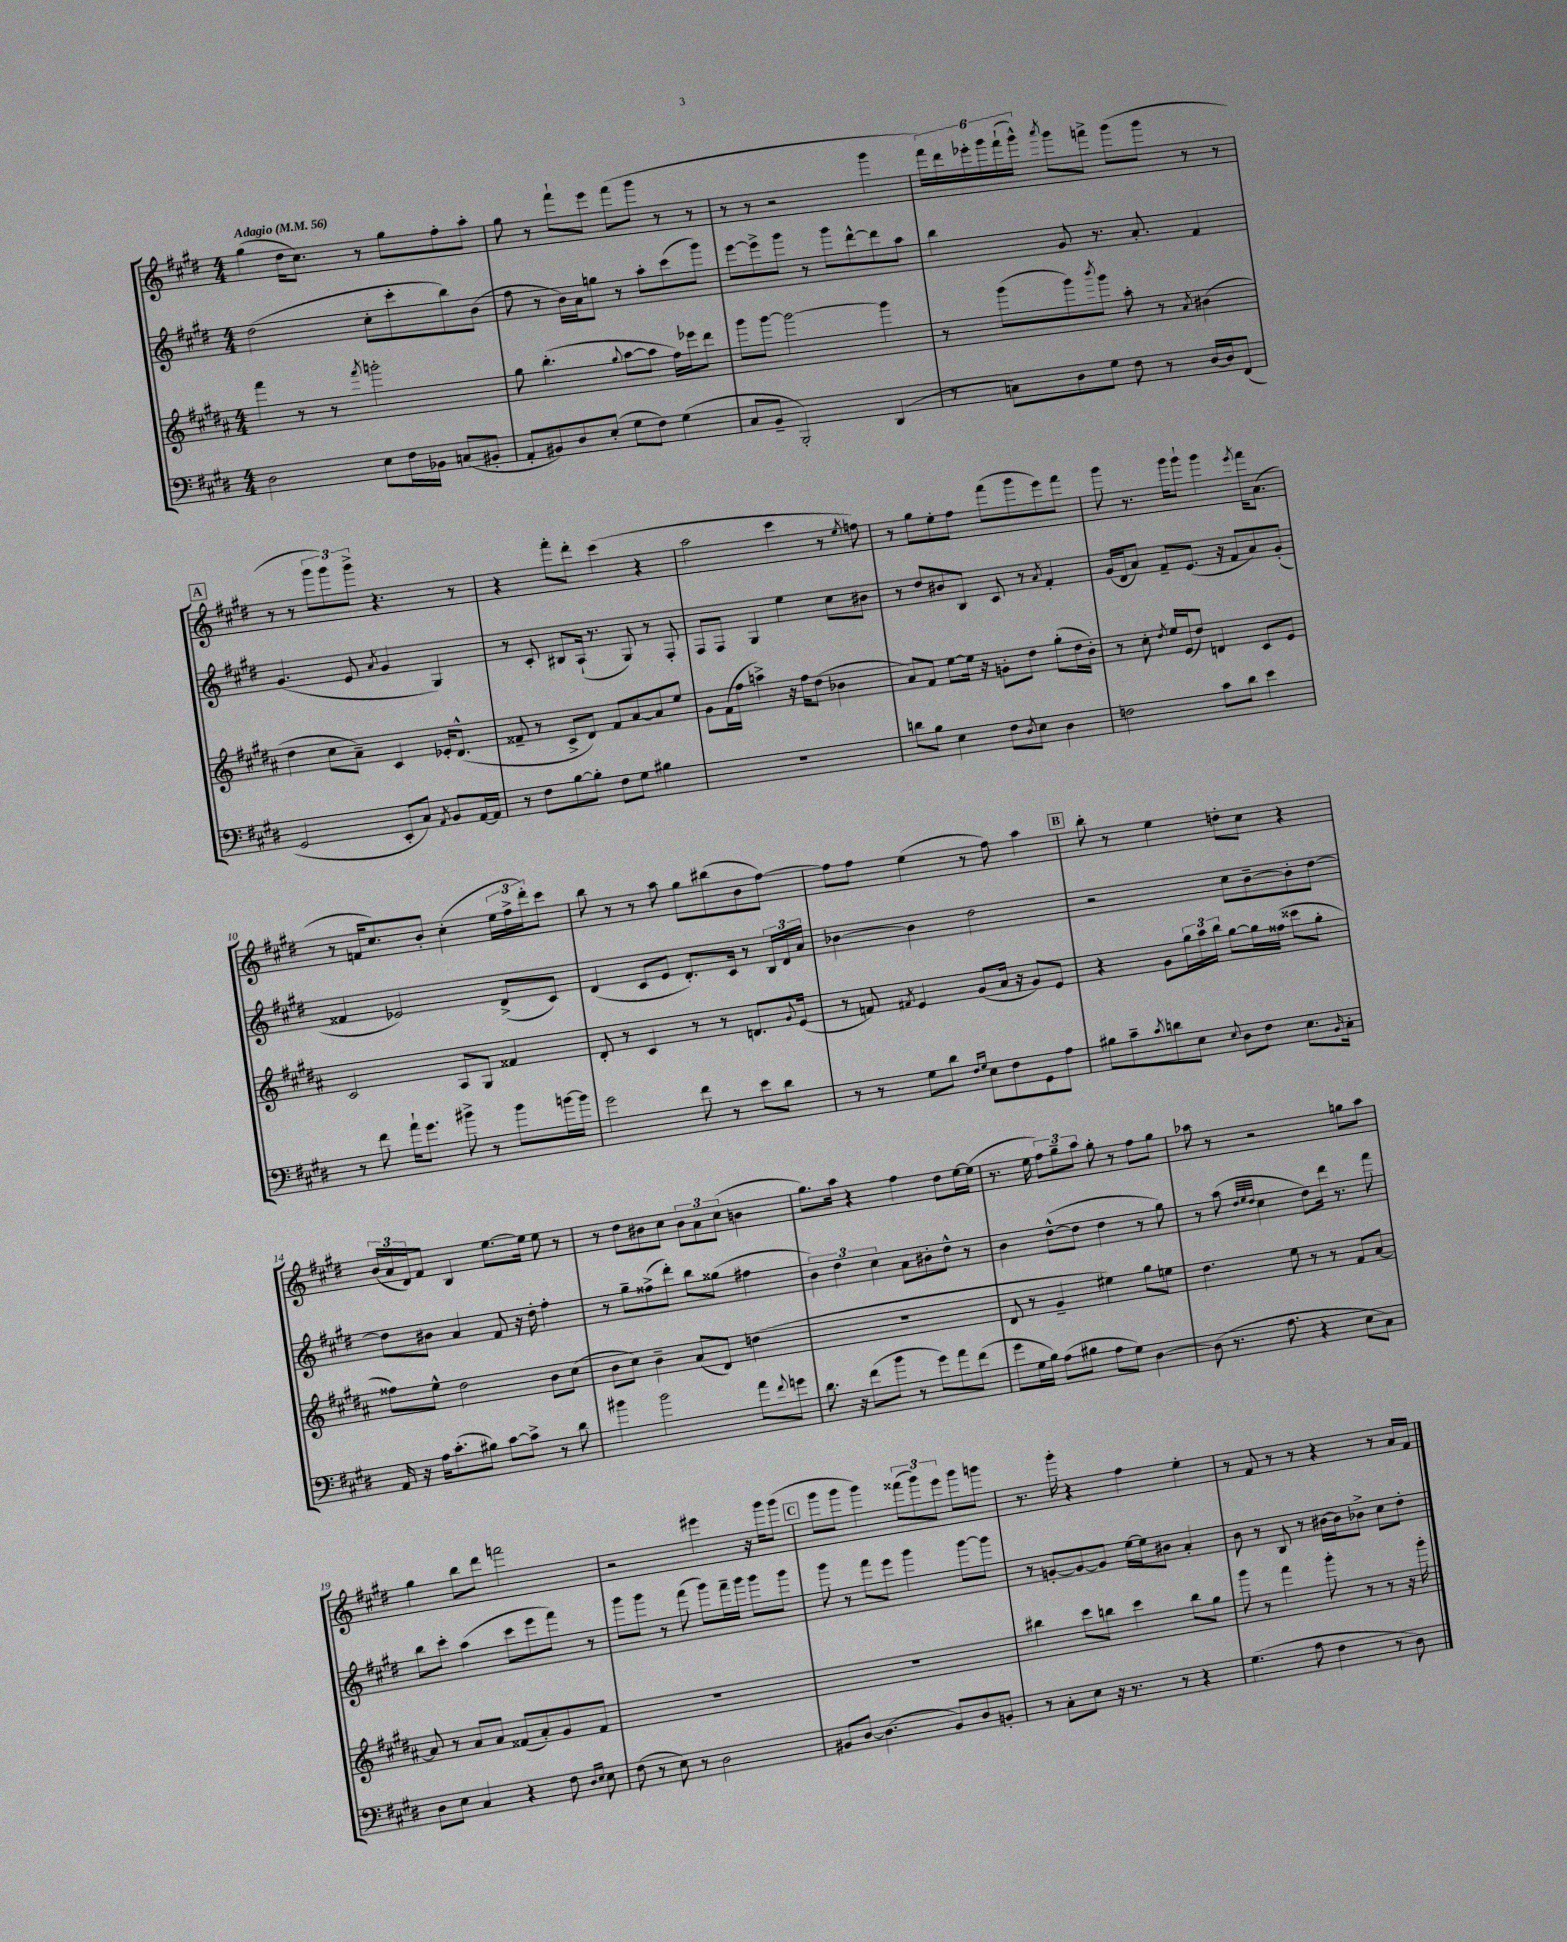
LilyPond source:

<<
\new StaffGroup <<
\new Staff = "s0" {
    \clef treble \key e \major \numericTimeSignature \time 4/4 \tempo "Adagio" 4 = 56
    gis''4( dis''16 cis''8.) r8 gis''8 fis''8-. a''8-. |
    gis''8 r8 fis'''8-! e'''8 fis'''8( gis'''8 r8 r8 |
    r8 r8 r2 gis'''4 |
    \tuplet 6/4 { fis'''16) dis'''16 ees'''16-. gis'''16 fis'''16-!( gis'''16-^) } \acciaccatura { a'''8 } gis'''8 f'''8-> gis'''8( gis'''8 r8 r8 |
    \mark \markup { \box "A" } r8 r8 \tuplet 3/2 { gis'''8 gis'''8) gis'''8-> } r4. r8 |
    r4 fis'''8-. dis'''8-. cis'''4( r4 |
    a''2 cis'''4 r8 \acciaccatura { e''8 } f''8) |
    r8 gis''8 e''8-. fis''8 fis'''8( gis'''8 e'''8) fis'''8 |
    gis'''8 r8. gis'''16 gis'''8-! gis'''4 \acciaccatura { e'''8 } fis'''16 a'8.( |
    r8 f'16 cis''8.) b'8-. cis''4-.( \tuplet 3/2 { e''16 fis''16-> dis'''16-.) } cis'''8 |
    b''8 r8 r8 a''8 gis''8 bis''8( b'8 fis''8~) |
    fis''8 fis''8 e''4( r8 fis''8) a''4 |
    \mark \markup { \box "B" } b''8-. r8 e''4 d''8-. cis''8 r4 |
    \tuplet 3/2 { b'16( a'16 dis'16) } fis'8 b4 e''8.~ e''16 e''8 r8 |
    r8 dis''8 bis'8 cis''8 \tuplet 3/2 { bis'8 a'8 cis''8( } b'4 |
    gis''8.) a''16 r4 fis''4 dis''8 e''16~ e''16( |
    r8. e''16 \tuplet 3/2 { fis''8) gis''8-- a''8 } gis''8-. r8 fis''8 gis''8 |
    aes''8 r8 r2 g''8 aes''8 |
    gis''4 b''8 dis'''8 f'''2 |
    r2 eis'''4 r16 gis'''16 gis'''8( |
    \mark \markup { \box "C" } gis'''8 gis'''8 gis'''4) \tuplet 3/2 { fisis'''8( gis'''8) e'''8 } gis'''8 g'''8 |
    r8. gis'''16-. r4 fis''4 e''4-. |
    r8 fis'8 r8 r8 r4 r8 a'16 fis'16 \bar "|." |
}
\new Staff = "s1" {
    \clef treble \key e \major \numericTimeSignature \time 4/4
    dis''2( cis''8-. cis'''8-. b''8) b'8( |
    fis''8 r8 b'16) a'16 g''8 r8 a''8-. cis'''8( gis'''8) |
    e'''8~ e'''8-> gis'''8 r8 gis'''8 dis'''8~-^ dis'''8 a''8 |
    b''4 gis'8 r8. a'8.-. fis'4 |
    \mark \markup { \box "A" } gis'4.( e'8 \acciaccatura { a'8 } gis'4 gis4) |
    r8 cis'8-. bis8 a16-!( r8. gis8) r8 fis8-. |
    fis8 fis8 gis4 e''4 cis''8 bis'8 |
    r8 dis''8 bis'8 b8 cis'8 r8 \acciaccatura { a'8 } fis'4-. |
    gis'16( dis'16 a'8) fis'8-- e'8.( r16 fis'8 a'8) gis'8-.( |
    fisis'4 ees'2) dis'8->( cis'8) |
    dis'4( cis'8 e'8 dis'8.-.) cis'16 r8 \tuplet 3/2 { b16 dis'16 a'16 } |
    bes'4~ bes'4 dis''2 |
    \mark \markup { \box "B" } r2 cis''8 b'8~-- b'8-. dis''8~ |
    dis''8 bis'8 a'4 fis'8 r16 dis''16-. fis''4-. |
    r8 gis''8-- fisis''8->( dis'''8-.) b''8 gisis''8( fis''4 |
    \tuplet 3/2 { b'4) dis''4 cis''4 } a'8 bis'8-. dis''8-^ r8 |
    b'4 dis''8~-^( dis''8 dis''4 r8 gis''8) |
    r8 a''8( \grace { dis''32 e''32 dis''32 } cis''4 dis''8) dis'''16 r8. fis'''8 |
    b''8 cis'''8-. a''4( cis'''8 e'''8 fis'''8) r8 |
    gis'''8 gis'''8 r8 fis'''8( gis'''8) fis'''16-- gis'''16 gis'''8 gis'''8 |
    \mark \markup { \box "C" } gis'''8 r8 fis'''8 e'''8 gis'''4 gis'''8~ gis'''8 |
    r8 g'8~-. g'8~ g'8 e''16~ e''16 bis'8 a'4-. |
    b'8 r8 b8 r8 bis'16~ bis'16 bes'8-> cis''8 dis''8-. \bar "|." |
}
\new Staff = "s2" {
    \clef treble \key b \major \numericTimeSignature \time 4/4
    fis'''4 r8 r8 \acciaccatura { fis'''8 } g'''2-. |
    gis''8 b''4.-.( \appoggiatura { gis''8 } ais''8~ ais''8 fis''16) ees'''16 dis'''8 |
    gis'''8 gis'''8~ gis'''2~ gis'''4 |
    r8 gis'''8( gis'''8) \acciaccatura { b'''8 } gis'''8 ais''8-. r8 \acciaccatura { ais'8 } bis'4( |
    \mark \markup { \box "A" } dis''4 cis''8 ais'8--) cis'4 ees'16-. dis'8.-^( |
    fisis'8-- r8 cis'8-> dis'8) fisis'8 ais'8~ ais'8 e''8 |
    gis'8 fis'16( fis''16 a''4->) r16 fis''16 dis''8( bes'4 |
    ais'8) fis'8 e''8~ e''16 r16 g'8-. dis''8 gis''8-.( dis''16 b'16-.) |
    r8 cis''8-. \acciaccatura { dis''8 } e''16 e'16( dis''8) d'4 cis'8 e'8 |
    cis'2 ais8 gis8 fisis'4 |
    dis'8-. r8 cis'4 r8 r8 d'8. \appoggiatura { gis'8 } e'16( |
    r8 f'8) \acciaccatura { fis'8 } e'4 gis'8( ais'16 r16 gis'8) e'8 |
    \mark \markup { \box "B" } r4 gis'8 \tuplet 3/2 { gis''16 ais''16 b''16 } gis''8~ gis''16 fisis''16( cisis'''8 gis''8-. |
    fisis''8) e''8-^ dis''2 b'8 cis''8( |
    b'8 cis''8) b'4-- ais'8( dis'8) d''4( |
    R1 |
    dis'8 r8 gis'4-- eis''4) gis''8 e''8 |
    dis''4. e''8 r8 r8 fis'8 ais'8~ |
    ais'8 r8 ais'8 ais'8 fisis'8( ais'8-.) gis'8 fisis'8 |
    R1 |
    \mark \markup { \box "C" } R1 |
    bis''4 cis'''8 b''8 cis'''4 b''8 gis''8 |
    gis'''8 r8 fis'''4 gis'''8-. r8 r8 r16 gis'''16-. \bar "|." |
}
\new Staff = "s3" {
    \clef bass \key e \major \numericTimeSignature \time 4/4
    dis2 e8 fis16 bes,16 c8( bis,8-. |
    a,8-. bis,8) dis8 e8-.( gis8 fis8) gis4( |
    cis8 b,8-- b,,2-.) dis,4( |
    r8 c8) dis8 gis8 fis8 r8 dis16~ dis16 fis,8( |
    \mark \markup { \box "A" } gis,2 e,8-. cis8) \acciaccatura { a,8 } b,8 a,16~ a,16 |
    r8 fis8 b8~ b8-. fis8 gis8 bis4 |
    R1 |
    d'8 b8 e4 fis8 \acciaccatura { dis8 } e8 dis4 |
    f2 cis'8 dis'8 e'4 |
    r8 fis'8 a'16-! gis'8. bis'8-> r8 bis'8 b'16~ b'16 |
    gis'2 fis'8 r8 e'8 dis'8 |
    r8 r8 gis8 dis'8 \grace { fis16 gis16 } e8 fis8 gis,8 a8 |
    \mark \markup { \box "B" } bis8 cis'8-- \acciaccatura { cis'8 } d'8 e8 \appoggiatura { e8 } dis8 fis8 e8. \grace { b,16 } cis16-. |
    a,16 r16 a16 cis'8.-.( bis8) cis'8~ cis'8-> r8 dis'8 |
    bis'4 bis'2 a'8 \appoggiatura { fis'8 } g'8 |
    dis'8. r16 fis'8( b'8 r8 gis'8) a'8 fis'8( |
    gis'8 gis16 b16) a8( bis8 a8 gis8) dis4~ |
    dis8( r8. a8. r4 e8 cis8) |
    dis8 e8 cis4 r4 fis8 \grace { dis16 e16 } e8 |
    fis8( r8 e8) r8 dis2 |
    \mark \markup { \box "C" } bis,8 dis8~ dis4.( bis,8) dis8 b,8-. |
    r8 cis8-. e8 r16 r8. r8 r4 |
    gis4.( a8 fis4 r8 dis8) \bar "|." |
}
>>
>>
